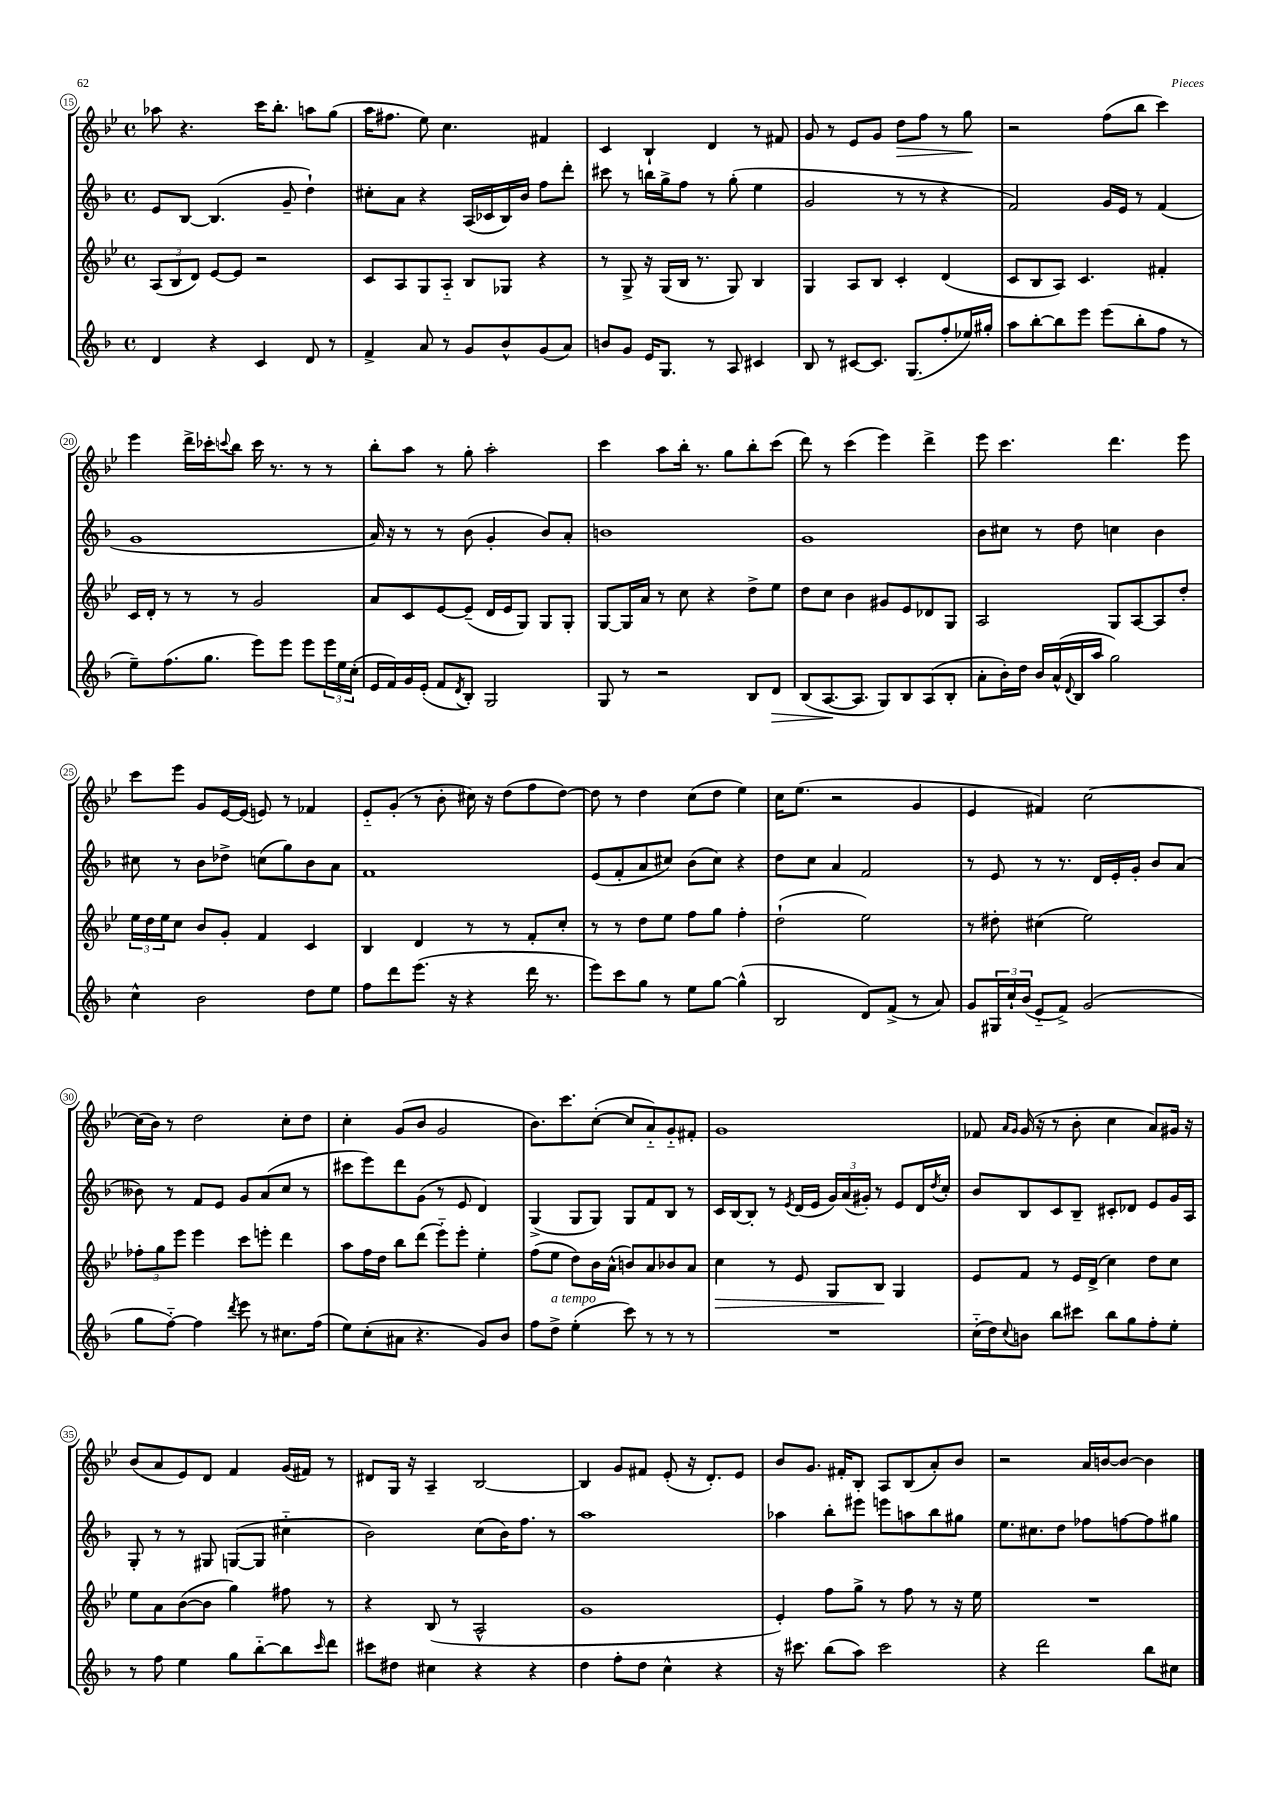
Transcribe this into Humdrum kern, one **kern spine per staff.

**kern	**kern	**kern	**kern
*staff4	*staff3	*staff2	*staff1
*clefG2	*clefG2	*clefG2	*clefG2
*k[b-]	*k[b-e-]	*k[b-]	*k[b-e-]
*M4/4	*M4/4	*M4/4	*M4/4
*met(c)	*met(c)	*met(c)	*met(c)
4d	(12A	8e	8aa-
.	12B-	.	.
.	.	[8B-	4.r
.	12d)	.	.
4r	[8e-	(4.B-]	.
.	8e-]	.	.
4c	2r	.	16ccc
.	.	.	8.bb-'
.	.	8g~	.
8d	.	4dd`)	8aa
8r	.	.	(8gg
=	=	=	=
4f^	8c	8cc#'	16aa
.	.	.	8.ff#
.	8A	8a	.
8a	8G	4r	8ee-)
8r	8A'~	.	4.cc
8g	8B-	(16A	.
.	.	16c-	.
8b-^^	8G-	16B-)	.
.	.	16b-	.
(8g	4r	8ff	4f#
8a)	.	8ddd'	.
=	=	=	=
8b	8r	8ccc#	4c
8g	8G^	8r	.
16e	16r	16bb	4B-`
8.G	(16G	16gg^	.
.	16B-	8ff	.
.	8.r	.	.
8r	.	8r	4d
8A	8G)	(8gg'	.
4c#	4B-	4ee	8r
.	.	.	8f#
=	=	=	=
8B-	4G	2g	8g
8r	.	.	8r
[8c#	8A	.	8e-
8.c#]	8B-	.	8g
.	4c'	8r	8dd
(8.G	.	.	.
.	.	8r	8ff
8ff'	(4d	4r	8r
16ee-)	.	.	8gg
16gg#'	.	.	.
=	=	=	=
8aa	8c	2f)	2r
[8bb-'	8B-	.	.
8bb-]	8A)	.	.
8eee	4.c	.	.
(8eee	.	16g	(8ff
.	.	16e	.
8bb-'	.	8r	8bb-
8ff	4f#'	(4f	4ccc)
8r	.	.	.
=	=	=	=
8ee~)	16c	1g	4eee-
.	16d'	.	.
(8.ff	8r	.	.
.	8r	.	16ddd^
8.gg	.	.	16ccc-'
.	.	.	8qqccc
.	8r	.	8bb-
8eee)	2g	.	16ccc
.	.	.	8.r
8eee	.	.	.
8eee	.	.	8r
24eee	.	.	8r
24ee	.	.	.
(24cc'	.	.	.
=	=	=	=
16e	8a	16a)	8bb-'
16f)	.	16r	.
16g	8c	8r	8aa
(16e'	.	.	.
8f	[8e-	8r	8r
8qd	.	.	.
8B-')	(8e-~]	(8b-	8gg'
2G	16d	4g'	2aa'
.	16e-	.	.
.	8G)	.	.
.	8G	8b-)	.
.	8G'	8a'	.
=	=	=	=
8G	[8G	1b	4ccc
8r	16G]	.	.
.	16a	.	.
2r	8r	.	8aa
.	8cc	.	16bb-'
.	.	.	8.r
.	4r	.	.
.	.	.	8gg
8B-	8dd^	.	8bb-'
8d	8ee-	.	(8ccc
=	=	=	=
(8B-	8dd	1g	8ddd)
[8.A	8cc	.	8r
.	4b-	.	(4ccc
8.A]	.	.	.
8G)	8g#	.	4eee-)
8B-	8e-	.	.
(8A	8d-	.	4ddd^
8B-'	8G	.	.
=	=	=	=
8a'	2A	8b-	8eee-
16b-')	.	8cc#	4.ccc
16dd	.	.	.
16b-	.	8r	.
(16a^^	.	.	.
8qqd	.	.	.
16B-	.	8dd	.
16aa	.	.	.
2gg)	8G	4cc	4.ddd
.	[8A	.	.
.	8A]	4b-	.
.	8dd'	.	8eee-
=	=	=	=
4cc^^	24ee-	8cc#	8ccc
.	24dd	.	.
.	24ee-	.	.
.	8cc	8r	8eee-
2b-	8b-	8b-	8g
.	8g'	8dd-^	[16e-
.	.	.	(16e-]
.	4f	(8cc	8e)
.	.	8gg)	8r
8dd	4c	8b-	4f-
8ee	.	8a	.
=	=	=	=
8ff	4B-	1f	8e-'~
8ddd	.	.	(8g'
(8.eee	4d	.	8r
.	.	.	8b-'
16r	.	.	.
4r	8r	.	16cc#)
.	.	.	16r
.	8r	.	(8dd
16ddd	8f'	.	8ff
8.r	.	.	.
.	8cc'	.	[8dd)
=	=	=	=
8eee)	8r	(8e	8dd]
8ccc	8r	8f'	8r
8gg	8dd	8a	4dd
8r	8ee-	8cc#)	.
8ee	8ff	(8b-	(8cc
[8gg	8gg	8cc#)	8dd
(4gg^^]	4ff'	4r	4ee-)
=	=	=	=
2B-	(2dd`	8dd	16cc
.	.	.	(8.ee-
.	.	8cc	.
.	.	4a	2r
8d)	2ee-)	2f	.
(8f^	.	.	.
8r	.	.	4g
8a)	.	.	.
=	=	=	=
8g	8r	8r	4e-
24G#	8dd#'	8e	.
24cc`	.	.	.
(24b-	.	.	.
8e'~	(4cc#	8r	4f#)
8f^)	.	8.r	.
(2g	2ee-)	.	[2cc
.	.	16d	.
.	.	16e'	.
.	.	16g'	.
.	.	8b-	.
.	.	(8a	.
=	=	=	=
8gg	12ff-'	8b--)	(16cc]
.	.	.	16b-)
.	12gg	.	.
[8ff'~)	.	8r	8r
.	12eee-	.	.
4ff]	4eee-	8f	2dd
.	.	8e	.
8qddd	.	.	.
8eee	8ccc	8g	.
8r	8eee'	(8a	.
8.cc#	4ddd	8cc	8cc'
.	.	8r	8dd
(16ff	.	.	.
=	=	=	=
8ee)	8aa	8ccc#	4cc'
(8cc'	16ff	8eee)	.
.	16dd	.	.
8a#	8bb-	8ddd	(8g
4.r	(8ddd	(8g	8b-
.	8eee-'~)	8r	2g
.	8eee-'	8e	.
8g)	4ee-'	4d)	.
8b-	.	.	.
=	=	=	=
8ff	(8ff	(4G^	8.b-)
8dd^	8ee-	.	.
.	.	.	8.ccc
(4ee'	8dd)	8G	.
.	16b-	8G)	([8cc'
.	(16a^^	.	.
8ccc)	8b)	8G	8cc]
8r	8a	8f	8a'~)
8r	8b-	8B-	8g'~
8r	8a	8r	8f#'
=	=	=	=
1r	4cc	16c	1g
.	.	[16B-	.
.	.	8B-']	.
.	8r	8r	.
.	.	8qe	.
.	8e-	(16d	.
.	.	16e	.
.	8G	24g)	.
.	.	(24a	.
.	.	24g#')	.
.	8B-	8r	.
.	4G	8e	.
.	.	16d	.
.	.	8qdd	.
.	.	16cc'	.
=	=	=	=
(16cc'~	8e-	8b-	8f-
16dd)	.	.	.
.	.	.	16qqa
8qqcc	.	.	16qqg
8b	8f	8B-	(16g
.	.	.	16r
8bb-	8r	8c	8r
8ccc#	16e-	8B-~	8b-'
.	(16d^	.	.
8bb-	4cc)	8c#'	4cc
8gg	.	8d-	.
8ff'	8dd	8e	8a)
8ee'	8cc	16g	16g#
.	.	16A	16r
=	=	=	=
8r	8ee-	8G'	(8b-
8ff	8a	8r	8a
4ee	([8b-	8r	8e-)
.	8b-]	8G#	8d
8gg	4gg)	([8G	4f
[8bb-'~	.	8G]	.
8bb-]	8ff#	4cc#'~	(16g
.	.	.	16f#)
16qqccc	.	.	.
8ddd	8r	.	8r
=	=	=	=
8ccc#	4r	2b-)	8d#
8dd#	.	.	16G
.	.	.	16r
4cc#	(8B-	.	4A~
.	8r	.	.
4r	2A^^	(8cc	[2B-
.	.	16b-)	.
.	.	8.ff	.
4r	.	.	.
.	.	8r	.
=	=	=	=
4dd	1g	1aa	4B-]
8ff'	.	.	8g
8dd	.	.	8f#
4cc^^	.	.	(8e-'
.	.	.	16r
.	.	.	8.d')
4r	.	.	.
.	.	.	8e-
=	=	=	=
16r	4e-')	4aa-	8b-
8.ccc#	.	.	.
.	.	.	8.g
(8bb-	8ff	8bb-'	.
.	.	.	16f#'
8aa)	8gg^	8eee#	8B-'
2ccc#	8r	8eee	8A
.	8ff	8aa	(8B-
.	8r	8bb-	8a')
.	16r	8gg#	8b-
.	16ee-	.	.
=	=	=	=
4r	1r	8.ee	2r
.	.	8.cc#	.
2ddd	.	.	.
.	.	8dd	.
.	.	8ff-	16a
.	.	.	[16b
.	.	[8ff	8b_
8bb-	.	8ff]	4b]
8cc#	.	8gg#	.
==	==	==	==
*-	*-	*-	*-
